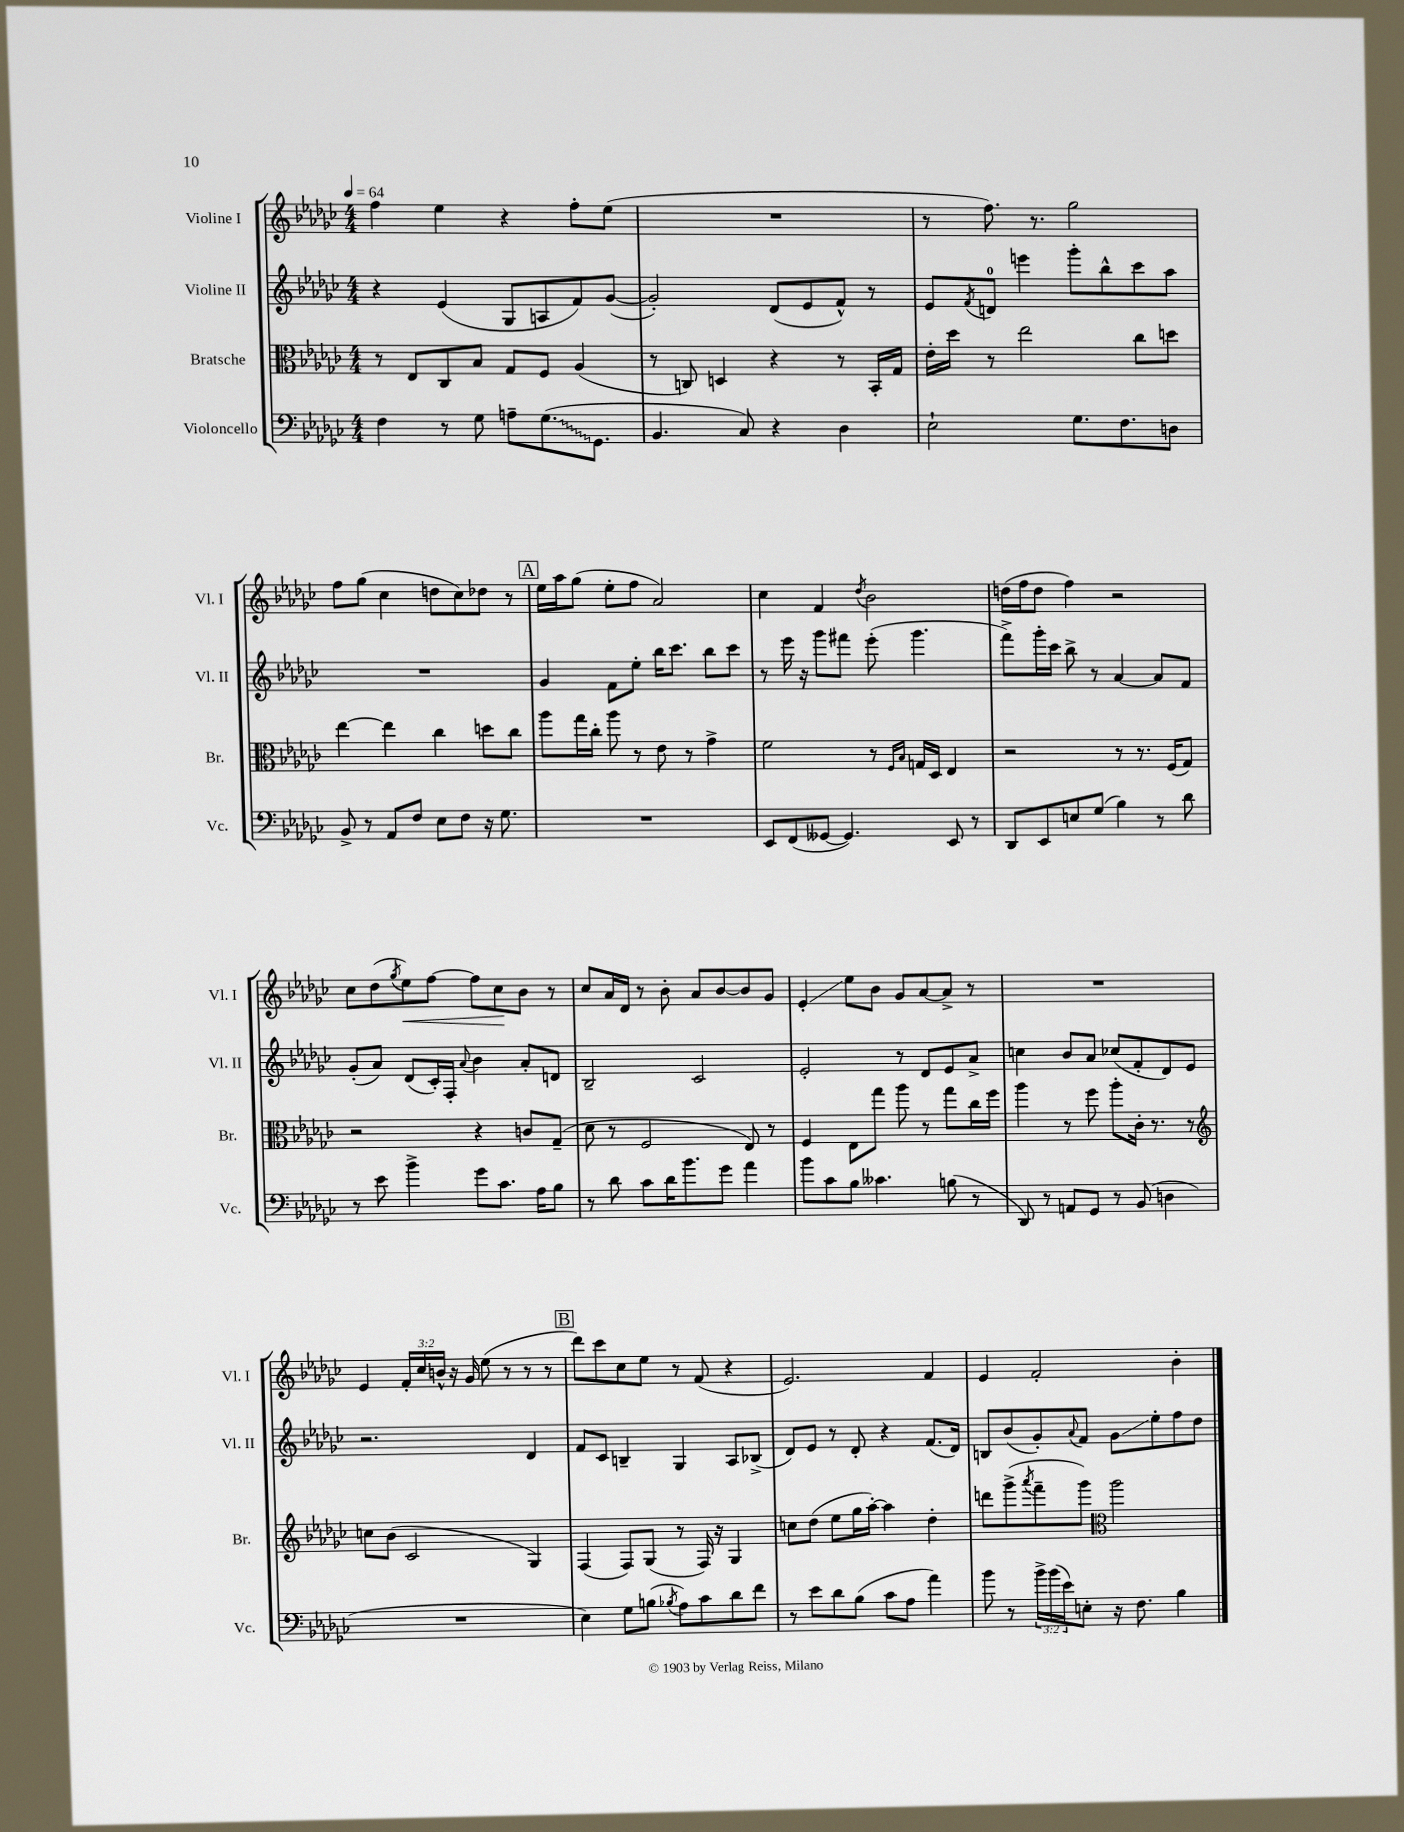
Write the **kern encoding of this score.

**kern	**kern	**kern	**kern
*staff4	*staff3	*staff2	*staff1
*clefF4	*clefC3	*clefG2	*clefG2
*k[b-e-a-d-g-c-]	*k[b-e-a-d-g-c-]	*k[b-e-a-d-g-c-]	*k[b-e-a-d-g-c-]
*M4/4	*M4/4	*M4/4	*M4/4
*MM64	*MM64	*MM64	*MM64
4F	8r	4r	4ff
.	8E-	.	.
8r	8C-	(4e-	4ee-
8G-	8B-	.	.
8A~	8G-	8G-	4r
(8.G-	8F	8A	.
.	(4A-	8f)	8ff'
8.GG-	.	.	.
.	.	([8g-	(8ee-
=	=	=	=
4.BB-	8r	2g-'])	1r
.	8C)	.	.
.	4D	.	.
8C-)	.	.	.
4r	4r	(8d-	.
.	.	8e-	.
4D-	8r	8f^^)	.
.	16BB-'	8r	.
.	16G-	.	.
=	=	=	=
2E-`	16e-'	8e-	8r
.	16dd-	.	.
.	.	8qf	.
.	8r	8d	8.ff)
.	2ee-	4eee	.
.	.	.	8.r
8.G-	.	8ggg-'	2gg-
.	.	8bb-^^	.
8.F	.	.	.
.	8cc-	8ccc-	.
8D	8dd	8aa-	.
=	=	=	=
8BB-^	[4ee-	1r	8ff
8r	.	.	(8gg-
8AA-	4ee-]	.	4cc-
8F	.	.	.
8E-	4cc-	.	8dd
8F	.	.	8cc-)
16r	8dd	.	8dd-
8.G-	.	.	.
.	8cc-	.	8r
=	=	=	=
1r	8aa-	4g-	16ee-
.	.	.	16aa-
.	16gg-	.	(8gg-
.	16cc-'	.	.
.	8aa-	8f	8ee-'
.	8r	8ee-'	8ff
.	8e-	16bb-	2a-)
.	.	8.ccc-	.
.	8r	.	.
.	4g-^	8bb-	.
.	.	8ccc-	.
=	=	=	=
8EE-	2f	8r	4cc-
(8FF	.	16eee-	.
.	.	16r	.
[8GG--	.	8ggg-	4f
4.GG--])	.	8fff#	.
.	.	.	8qdd-
.	8r	(8eee-'	2b-
.	16qqF	.	.
.	16qqB-	.	.
.	16G	4.ggg-	.
.	16D-	.	.
8EE-	4E-	.	.
8r	.	.	.
=	=	=	=
8DD-	2r	8fff^)	(16dd
.	.	.	16ff
8EE-	.	16ggg-'	8dd
.	.	16ccc-	.
8E	.	8bb-^	4ff)
(8G-	.	8r	.
4B-)	8r	[4a-	2r
.	8.r	.	.
8r	.	8a-]	.
.	(16F	.	.
8d-	8G-)	8f	.
=	=	=	=
8r	2r	(8g-'	8cc-
8e-	.	8a-)	(8dd-
.	.	.	8qgg-
4b-^	.	(8d-	8ee-)
.	.	16c-')	[8ff
.	.	16F'	.
.	.	8qqa-	.
8g-	4r	4b-	8ff]
8.c-	.	.	8cc-
.	8c	8a-'	8b-
16A-	.	.	.
8B-	(8G-~	8d	8r
=	=	=	=
8r	8d-	2B-~	8cc-
8d-	8r	.	16a-
.	.	.	16d-
8c-	2F	.	8r
16d-	.	.	8b-'
8.b-	.	.	.
.	.	2c-	8a-
8g-	.	.	[8b-
4a-	8E-)	.	8b-]
.	8r	.	8g-
=	=	=	=
8b-	4F	2e-'	4e-'
8c-	.	.	.
8B-	8E-	.	8ee-
4.c--	8gg-	.	8b-
.	8aa-	8r	8g-
.	8r	8d-	[8a-
(8B	8gg-	8e-	8a-^]
8r	16cc-	8a-^	8r
.	16ff	.	.
=	=	=	=
8DD-)	4aa-	4cc	1r
8r	.	.	.
8AA	8r	8b-	.
8GG-	8ff	8a-	.
8r	8aa-'	(8cc-	.
(8BB-	16c-'	8f'	.
.	8.r	.	.
4D	.	8d-)	.
.	8r	8e-	.
=	=	=	=
*	*clefG2	*	*
1r	8cc	2.r	4e-
.	(8b-	.	.
.	2c-	.	24f'
.	.	.	24cc-
.	.	.	24b^^
.	.	.	16r
.	.	.	16g-
.	.	.	(8ee-
.	.	.	8r
.	4G-)	4d-	8r
.	.	.	8r
=	=	=	=
4E-)	(4F	8f	8ddd-)
.	.	8c-	8ccc-
8G-	8F)	4B~	8cc-
(8B	(8G-	.	8ee-
8qB-	.	.	.
8A-)	8r	4G-	8r
8c-	16F)	.	(8f
.	16r	.	.
8d-	4G-	8A-	4r
8f	.	(8B-^	.
=	=	=	=
8r	8cc	8d-)	2.e-)
8e-	(8dd-	8e-	.
8d-	8ee-	8r	.
(8B-	16gg-	8d-'	.
.	[16aa-')	.	.
8c-	4aa-]	4r	.
8A-	.	.	.
4a-)	4dd-'	(8.f	4f
.	.	16d-)	.
=	=	=	=
8b-	8ddd	8B	4e-
8r	(8ggg-^	(8b-	.
.	8qaaa-	.	.
24b-^	8fff~	8g-')	2f'
(24b-	.	.	.
24e-)	.	.	.
.	.	8qqa-	.
8E'	8ggg-)	8f	.
*	*clefC3	*	*
16r	2aa-	8g-	.
8.F	.	.	.
.	.	8ee-'	.
4B-	.	8ff	4b-'
.	.	8dd-	.
==	==	==	==
*-	*-	*-	*-
